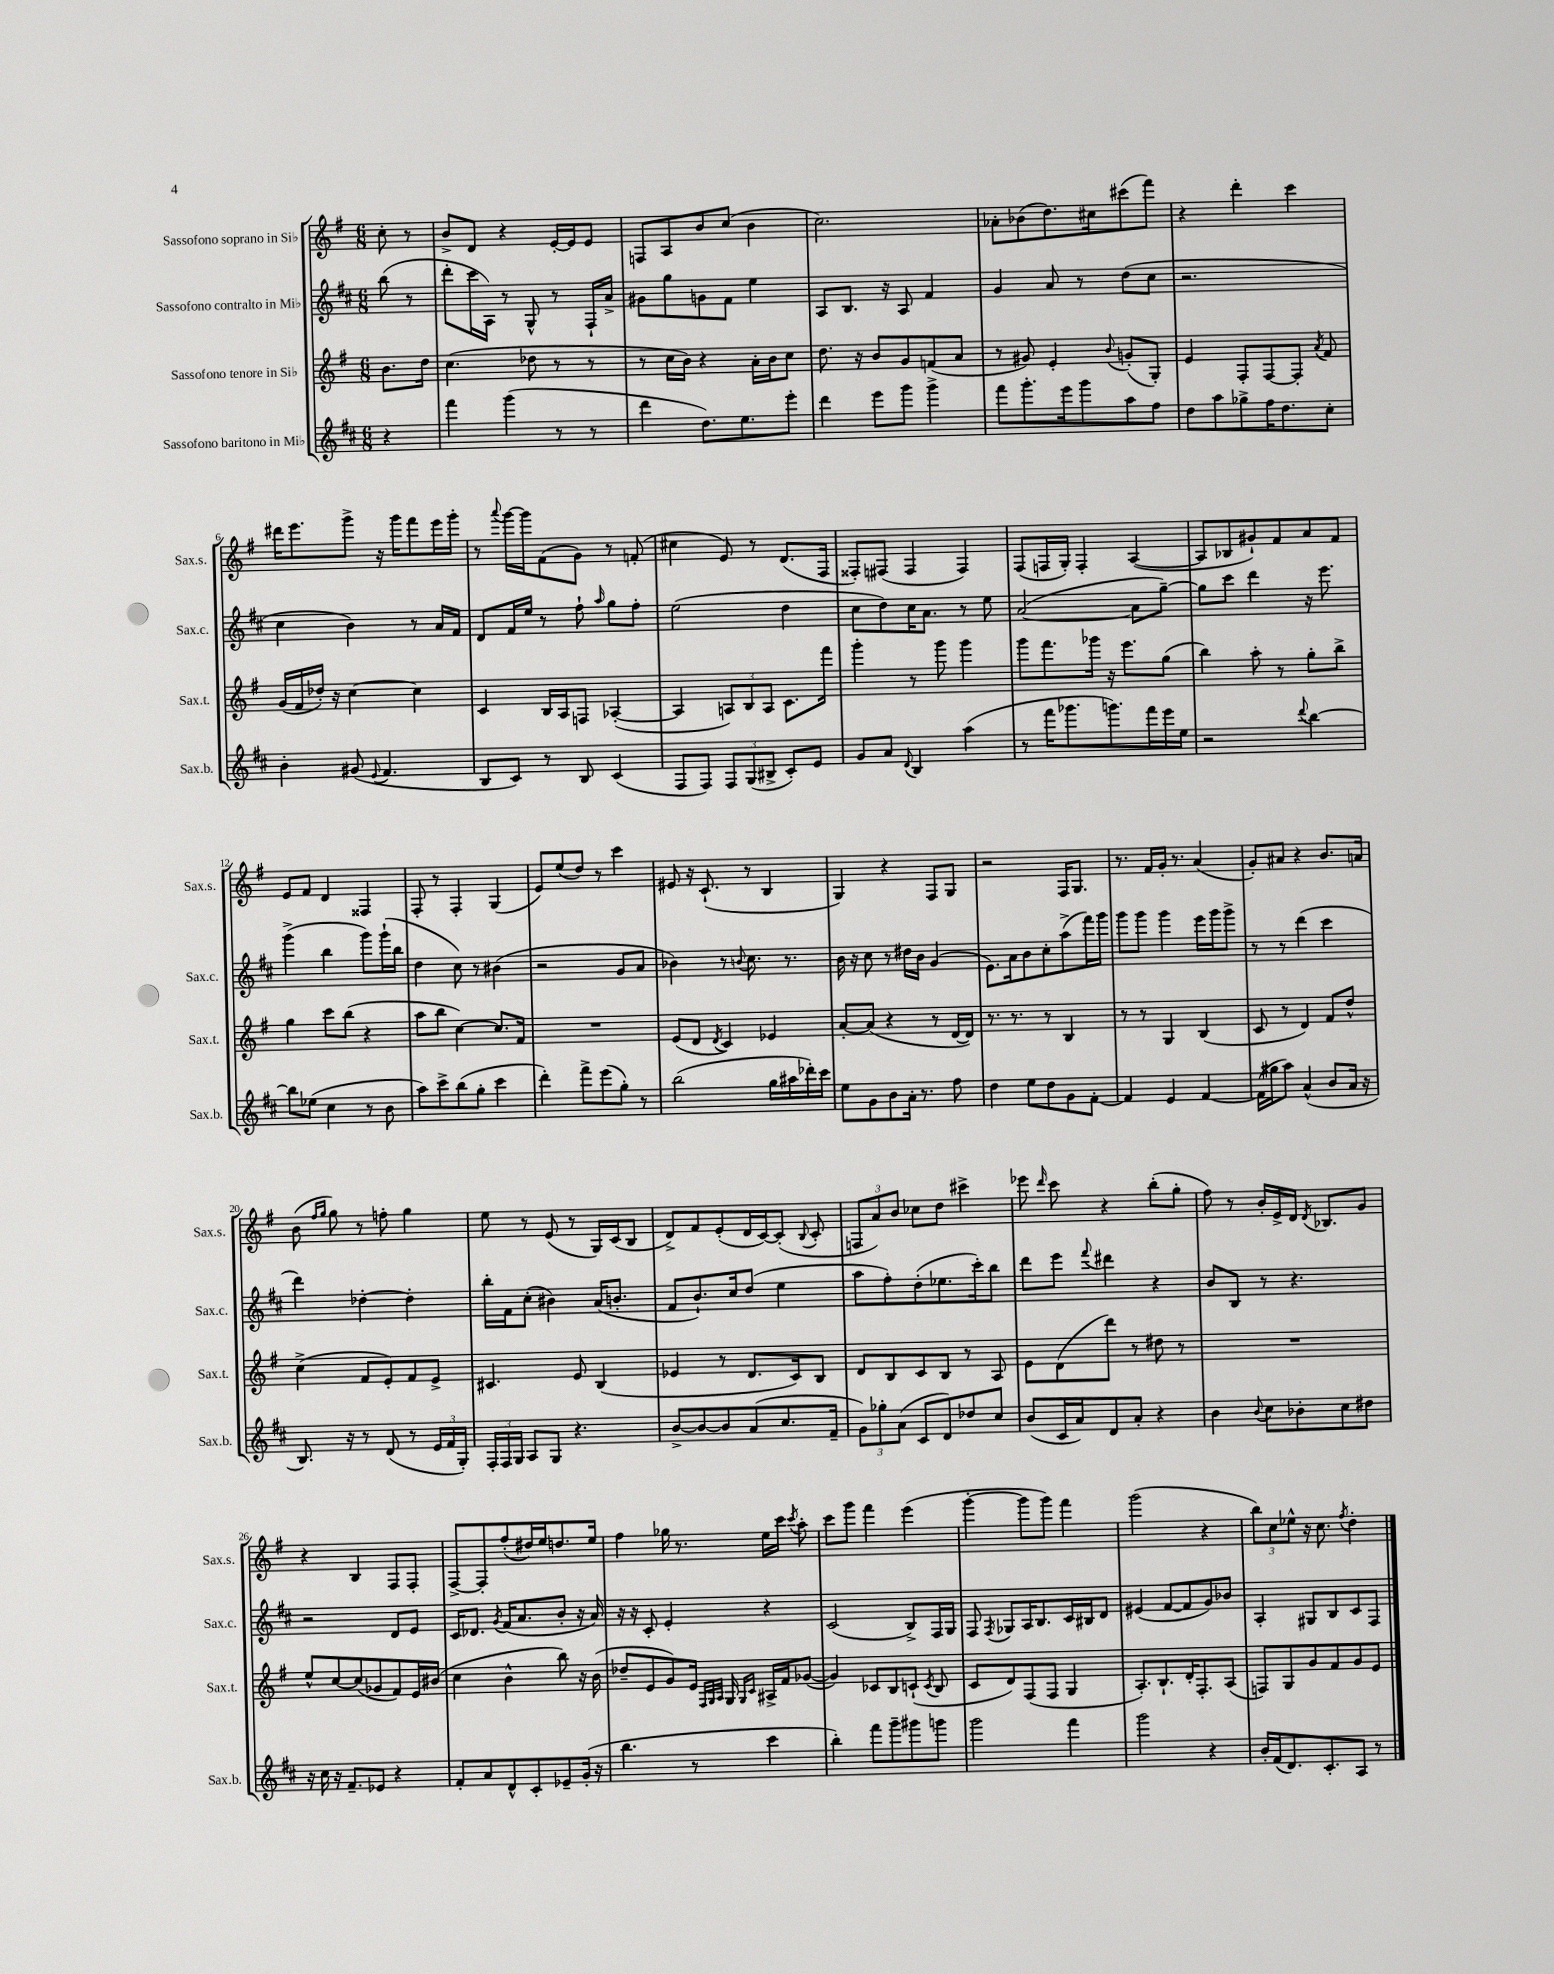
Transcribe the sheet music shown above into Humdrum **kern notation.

**kern	**kern	**kern	**kern
*part4	*part3	*part2	*part1
*staff4	*staff3	*staff2	*staff1
*I"Sassofono baritono in Mi♭	*I"Sassofono tenore in Si♭	*I"Sassofono contralto in Mi♭	*I"Sassofono soprano in Si♭
*I'Sax.b.	*I'Sax.t.	*I'Sax.c.	*I'Sax.s.
*clefG2	*clefG2	*clefG2	*clefG2
*k[f#c#]	*k[f#]	*k[f#c#]	*k[f#]
*M6/8	*M6/8	*M6/8	*M6/8
=	=	=	=
4r	8.b\L	(8bb\	8cc'\
.	.	8r	8r
.	16dd\Jk	.	.
=1	=1	=1	=1
4fff#\	(4.cc\	8ddd'\L	8b^/L
.	.	16ccc#\L	8d/J
.	.	16A\JJ)	.
(4ggg\	.	8r	4r
.	8dd-X\	8G^^/	.
8r	8r	8r	[16e'/LL
.	.	.	16e/J]
8r	8r	16F#`/LL	8e/J
.	.	16a^/JJ	.
=2	=2	=2	=2
4ddd\	8r	8g#X\L	8Fn/L
.	16cc\LL	8gg\	8A/
.	16b\JJ)	.	.
8.dd\L)	4r	8gn\	8b/
.	.	8f#\J	(8cc/J
8.ee\	.	.	.
.	16a'\LL	4ee\	4b\
.	16b\J	.	.
8eee'\J	8cc\J	.	.
=3	=3	=3	=3
4ddd\	8.dd\	8A/L	2.cc\)
.	.	8.B/J	.
.	16r	.	.
8eee\L	8b/L	.	.
.	.	16r	.
8ggg\J	8g/	8A/	.
4ggg^\	(8fn/	4f#/	.
.	8a/J	.	.
=4	=4	=4	=4
8fff#\L	8r	4g/	8a-X'\L
8.ggg'\	8g#X/)	.	(8b-X\
.	4e'/	8a/	8.dd\)
16eee\k	.	.	.
8ggg\	.	8r	.
.	.	.	16cc#X\k
.	8qqb/	.	.
8aa\	(8gn'/L	(8dd\L	(8ccc#X\
8ff#\J	8G'/J)	8cc#\J	8fff#\J)
=5	=5	=5	=5
8dd\L	4e/	2.r	4r
8aa\	.	.	.
8gg-X^\	8F#'/L	.	4ddd'\
16ff#\K	[8F#/	.	.
8.dd\	.	.	.
.	8F#'/J]	.	4ccc\
.	8qa/	.	.
8cc#'\J	8f#/	.	.
!!LO:LB:g=z
=6	=6	=6	=6
4b'\	(16g/LL	4cc#\	16ddd#X\KL
.	16f#/	.	8.eee\
.	16dd-X'/JJ)	.	.
.	16r	.	.
(8g#X/	[4cc\	4b\)	8ggg^\J
8qqe/	.	.	.
4.f#/	.	.	16r
.	.	.	16ggg\KL
.	4cc\]	8r	8fff#\
.	.	16a/LL	16eee\L
.	.	16f#/JJ	16ggg'\JJ
=7	=7	=7	=7
8B/L	4c/	8d/L	8r
.	.	.	8qqaaa/
8c#/J)	.	16f#/L	[16ggg\LL
.	.	16ee/JJ	16ggg\J]
8r	16B/LL	8r	(8f#\
.	16A/J	.	.
8B/	8Fn/J	8ff#`\	8g\J)
.	.	16qqaa/	.
(4c#/	([4A-X'/	8gg\L	8r
.	.	8ff#'\J	(8fn'/
=8	=8	=8	=8
8F#/L	4A-/]	(2ee\	4cc#X\
8F#/J)	.	.	.
12F#/L	12An/L)	.	8e/)
(12G/	12B/	.	.
.	.	.	8r
12B#X^/J	12A/J	.	.
8c#'/L)	8.c\L	4dd\	(8.d/L
8e/J	.	.	.
.	16fff#\Jk	.	16F#/Jk
=9	=9	=9	=9
8g/L	4ggg'\	8cc#\L	8F##X'/L)
8a/J	.	8dd\)	(8F#X/J
8qqd/	.	.	.
4B/	8r	16cc#\K	4F#/
.	.	8.a\J	.
.	8ggg\	.	.
(4aa\	4ggg\	8r	4F#/)
.	.	8ee\	.
=10	=10	=10	=10
8r	8ggg\L	([2a/	(8F#/L
16fff#\KL	8.fff#\	.	16Fn/L
8.ggg-X\	.	.	16G'/JJ)
.	.	.	4F'/
.	16ggg-X\Jk	.	.
8.gggn\)	16r	.	.
.	8.eee\L	.	.
.	.	8a\L]	([4A/
16fff#\L	.	.	.
16eee\	(8gg\J	[8gg~\J)	.
16ee\JJ	.	.	.
=11	=11	=11	=11
2r	4bb\)	8gg\L]	8A/L]
.	.	8ccc#\J	8B-X/
.	8aa'\	4ddd\	8g#X`/)
.	8r	.	8f#/
8qqddd/	.	.	.
[4bb\	8gg'\L	16r	8a/
.	.	8.eee\	.
.	8bb^\J	.	8f#/J
!!LO:LB:g=z
=12	=12	=12	=12
8bb\L]	4gg\	(4ggg^\	8e/L
(8ee-X\J	.	.	8f#/J
4cc#\	8ccc\L	4bb\	4d/
.	(8bb\J	.	.
8r	4r	8ggg\L)	4F##X/
8b\	.	(16ggg`\L	.
.	.	16bb\JJ	.
=13	=13	=13	=13
8aa\L)	8aa\L	4dd\	8F#'/
8ccc#^\	8bb\J	.	8r
(8bb\	[4cc\)	8cc#\)	4F#'/
8gg'\J	.	8r	.
4ccc#\	8.cc/L]	(4b#X\	(4G/
.	16f#/Jk	.	.
=14	=14	=14	=14
4ddd'\)	2.r	2r	8e/L)
.	.	.	(8ee/
8fff#^\L	.	.	8dd/J)
(8eee\	.	.	8r
8gg'\J)	.	8g/L	4ccc\
8r	.	8a/J	.
=15	=15	=15	=15
(2bb\	(8e/L	4b-X\)	8e#X/
.	8d/J	.	16r
.	.	.	(8.c`/
.	8qd/	.	.
.	4c/)	8r	.
.	.	8qqbn/	.
.	.	8.cc#\	8r
16gg\LL	4e-X/	.	4B/
16aa#X\	.	8.r	.
16ddd-X'\)	.	.	.
16ccc#\JJ	.	.	.
=16	=16	=16	=16
8ee\L	[8a'/L	16b\	4G/)
.	.	16r	.
8g\	(8a/J]	8cc#\	.
8b\	4r	8r	4r
16a'\Jk	.	16dd#X\LL	.
8.r	.	16b\JJ	.
.	8r	(4g/	8F#/L
8ff#\	[16d/LL	.	8G/J
.	16d/JJ])	.	.
=17	=17	=17	=17
4dd\	8.r	8.e\L)	2r
.	8.r	16a\k	.
8ee\L	.	8b\	.
8dd\	8r	8cc#'\	.
8g\	4B/	(8aa^\	16F#/KL
.	.	.	8.G/J
[8f#'\J	.	16fff#\L)	.
.	.	16ggg\JJ	.
=18	=18	=18	=18
4f#/]	8r	8ggg\L	8.r
.	8r	8ggg\J	.
.	.	.	16f#/LL
4e/	4G/	4ggg\	16g'/JJ
.	.	.	8.r
[4f#/	(4B/	16eee\LL	(4a/
.	.	16ggg\J	.
.	.	8ggg^\J	.
=19	=19	=19	=19
(16f#\LL]	8c/	8r	8g'/L)
16gg#X\J	.	.	.
8aa\J)	8r	8r	8a#X/J
(4a^^/	4d/)	(4ddd\	4r
8b/L	8f#/L	4ccc#\	8.b/L
16a/Jk	8dd^^/J	.	.
16r	.	.	16an/Jk
!!LO:LB:g=z
=20	=20	=20	=20
8.B/)	(4cc^\	4ddd\)	(8b\
.	.	.	16qqff#/LL
.	.	.	16qqgg/JJ
.	.	.	8gg\)
16r	.	.	.
8r	8f#/L	[4dd-X'\	8r
(8d/	8e'/)	.	8ffn'\
8r	8f#/	4dd-'\]	4gg\
24e/LL	8e^/J	.	.
24f#/	.	.	.
24G'/JJ)	.	.	.
=21	=21	=21	=21
24F#'/LL	4.c#X/	16bb'\LL	8ee\
24F#/	.	.	.
.	.	16f#\J	.
24G/JJ	.	.	.
8A/L	.	(8cc#'\J	8r
8G/J	.	4b#X\)	(8e/
4.r	8e/	.	8r
.	(4B/	(16a/KL	16G/LL)
.	.	8.bn'/J	(16c/J
.	.	.	8B/J
=22	=22	=22	=22
[8b^/L	4e-X/	8f#/L	8d^/L)
8b/_	.	8.b`/)	8f#/
8b/]	8r	.	(8e'/
.	.	16cc#/k	.
(8a/	8.d/L	(8dd/J	16d/L
.	.	.	[16c/J)
8.cc#/	.	4ee\	(8c'/J]
.	16c/k)	.	.
.	.	.	8qqB/
.	8B/J	.	8c'/
16f#~/Jk	.	.	.
=23	=23	=23	=23
12g\L)	8d/L	8aa\L	12Fn/L
12gg-X'\	.	.	12a/)
.	8B/	8ff#'\)	.
(12a\J	.	.	12b/J
8c#/L	8c/	(8dd'\	8cc-X\L
8d/)	8B/J	8.ee-X\	8dd\J
8dd-X/	8r	.	4ccc#X^\
.	.	16ccc#'\k)	.
8cc#/J	8A/	8bb\J	.
=24	=24	=24	=24
(8b/L	8e\L	8ddd\L	8eee-X\
.	.	.	16qqddd/
16c#/L	(8d\	8eee\J	8ccc\
16a/J)	.	.	.
.	.	8qqfff#/	.
8d/	8ddd\J)	4ddd#X\	4r
8a'/J	8r	.	.
4r	8dd#X\	4r	(8bb'\L
.	8r	.	8gg'\J
=25	=25	=25	=25
4b\	2.r	8b/L	8ff#\)
.	.	8B/J	8r
8qqb/	.	.	.
8cc#\L	.	8r	16b'/LL
.	.	.	16e^/
8b-X'\	.	4.r	16d/JJ
.	.	.	8qd/
.	.	.	8.B-X/L
8cc#\	.	.	.
8dd#X\J	.	.	8g/J
!!LO:LB:g=z
=26	=26	=26	=26
16r	8ee^^/L	2r	4r
16cc#\	.	.	.
16r	[8cc/	.	.
8.f#~/L	.	.	.
.	(8cc/]	.	4B/
8e-X/J	8g-X/	.	.
4r	8f#/)	8d/L	8F#/L
.	16e/L	8e/J	8F#'/J
.	(16b#X/JJ	.	.
=27	=27	=27	=27
8f#'/L	4cc\	16c#/KL	[8F#^/L
.	.	8.d-X/J	.
8a/	.	.	8F#'/]
.	.	8qg/	.
8d^^/	4b^^\	(16f#/KL	(8ff#'/
.	.	8.a/	.
8c#'/	.	.	16dd#X/L)
.	.	.	16ee/J
8e-X~/	8bb\)	8b'/J	8.ddn/
(16g'/Jk	16r	16r	.
16r	(16b\	16a/)	16ee/Jk
=28	=28	=28	=28
4.bb\	8dd-X~/L	16r	4ff#\
.	.	16r	.
.	8e/	8c#'/	.
.	8g/)	4e'/	16gg-X\
.	.	.	8.r
8r	16e/Jk	.	.
.	32qqF#/LLL	.	.
.	32qqG/	.	.
.	32qqA/JJJ	.	.
.	16G/	.	.
.	16qqG/LL	.	.
.	16qqc/JJ	.	.
4ccc#\	16A#X^/LL	4r	16ee\LL
.	16f#/J	.	16ccc\JJ
.	.	.	8qccc/
.	([8g-X/J	.	8aa'\
=29	=29	=29	=29
4bb'\)	4g-/])	(2c#/	8ccc\L
.	.	.	8ggg\J
8fff#\L	8c-X/L	.	4fff#\
8ggg~\	8B/	.	.
8ggg#X\	(8cn`/J	8B^/L)	(4eee\
.	8qc/	.	.
8gggn\J	8B/	16F#/L	.
.	.	16G/JJ	.
=30	=30	=30	=30
2ggg\	8c/L	8F#/	[4ggg'\
.	.	8qF#/	.
.	8d/)	8G-X/L	.
.	(8F#/	16A/K	8ggg\L]
.	.	8.B/	.
.	8F#/J	.	8ggg\J)
4fff#\	4G/	16c#/L	4fff#\
.	.	16B#X/J	.
.	.	8d/J	.
=31	=31	=31	=31
2ggg\	8.A'/L)	(4e#X/	(2ggg\
.	8.B`/	.	.
.	.	[8f#/L	.
.	16d'/K	8f#/]	.
.	8.F#'/	.	.
4r	.	8g/)	4r
.	(8A/J	8b-X/J	.
=32	=32	=32	=32
16b'/LL	8Fn/L)	4A'/	12bb\L)
(16f#/J	.	.	.
.	.	.	12cc\
8.d/)	8G/	.	.
.	.	.	12ee-X^^\J
.	8g/	8G#X/L	16r
8.c#'/	.	.	8.cc\
.	8f#/	8B/	.
.	.	.	8qff#/
8A/J	8g/	8c#/	4dd'\
8r	8e/J	8F#/J	.
==	==	==	==
*-	*-	*-	*-
